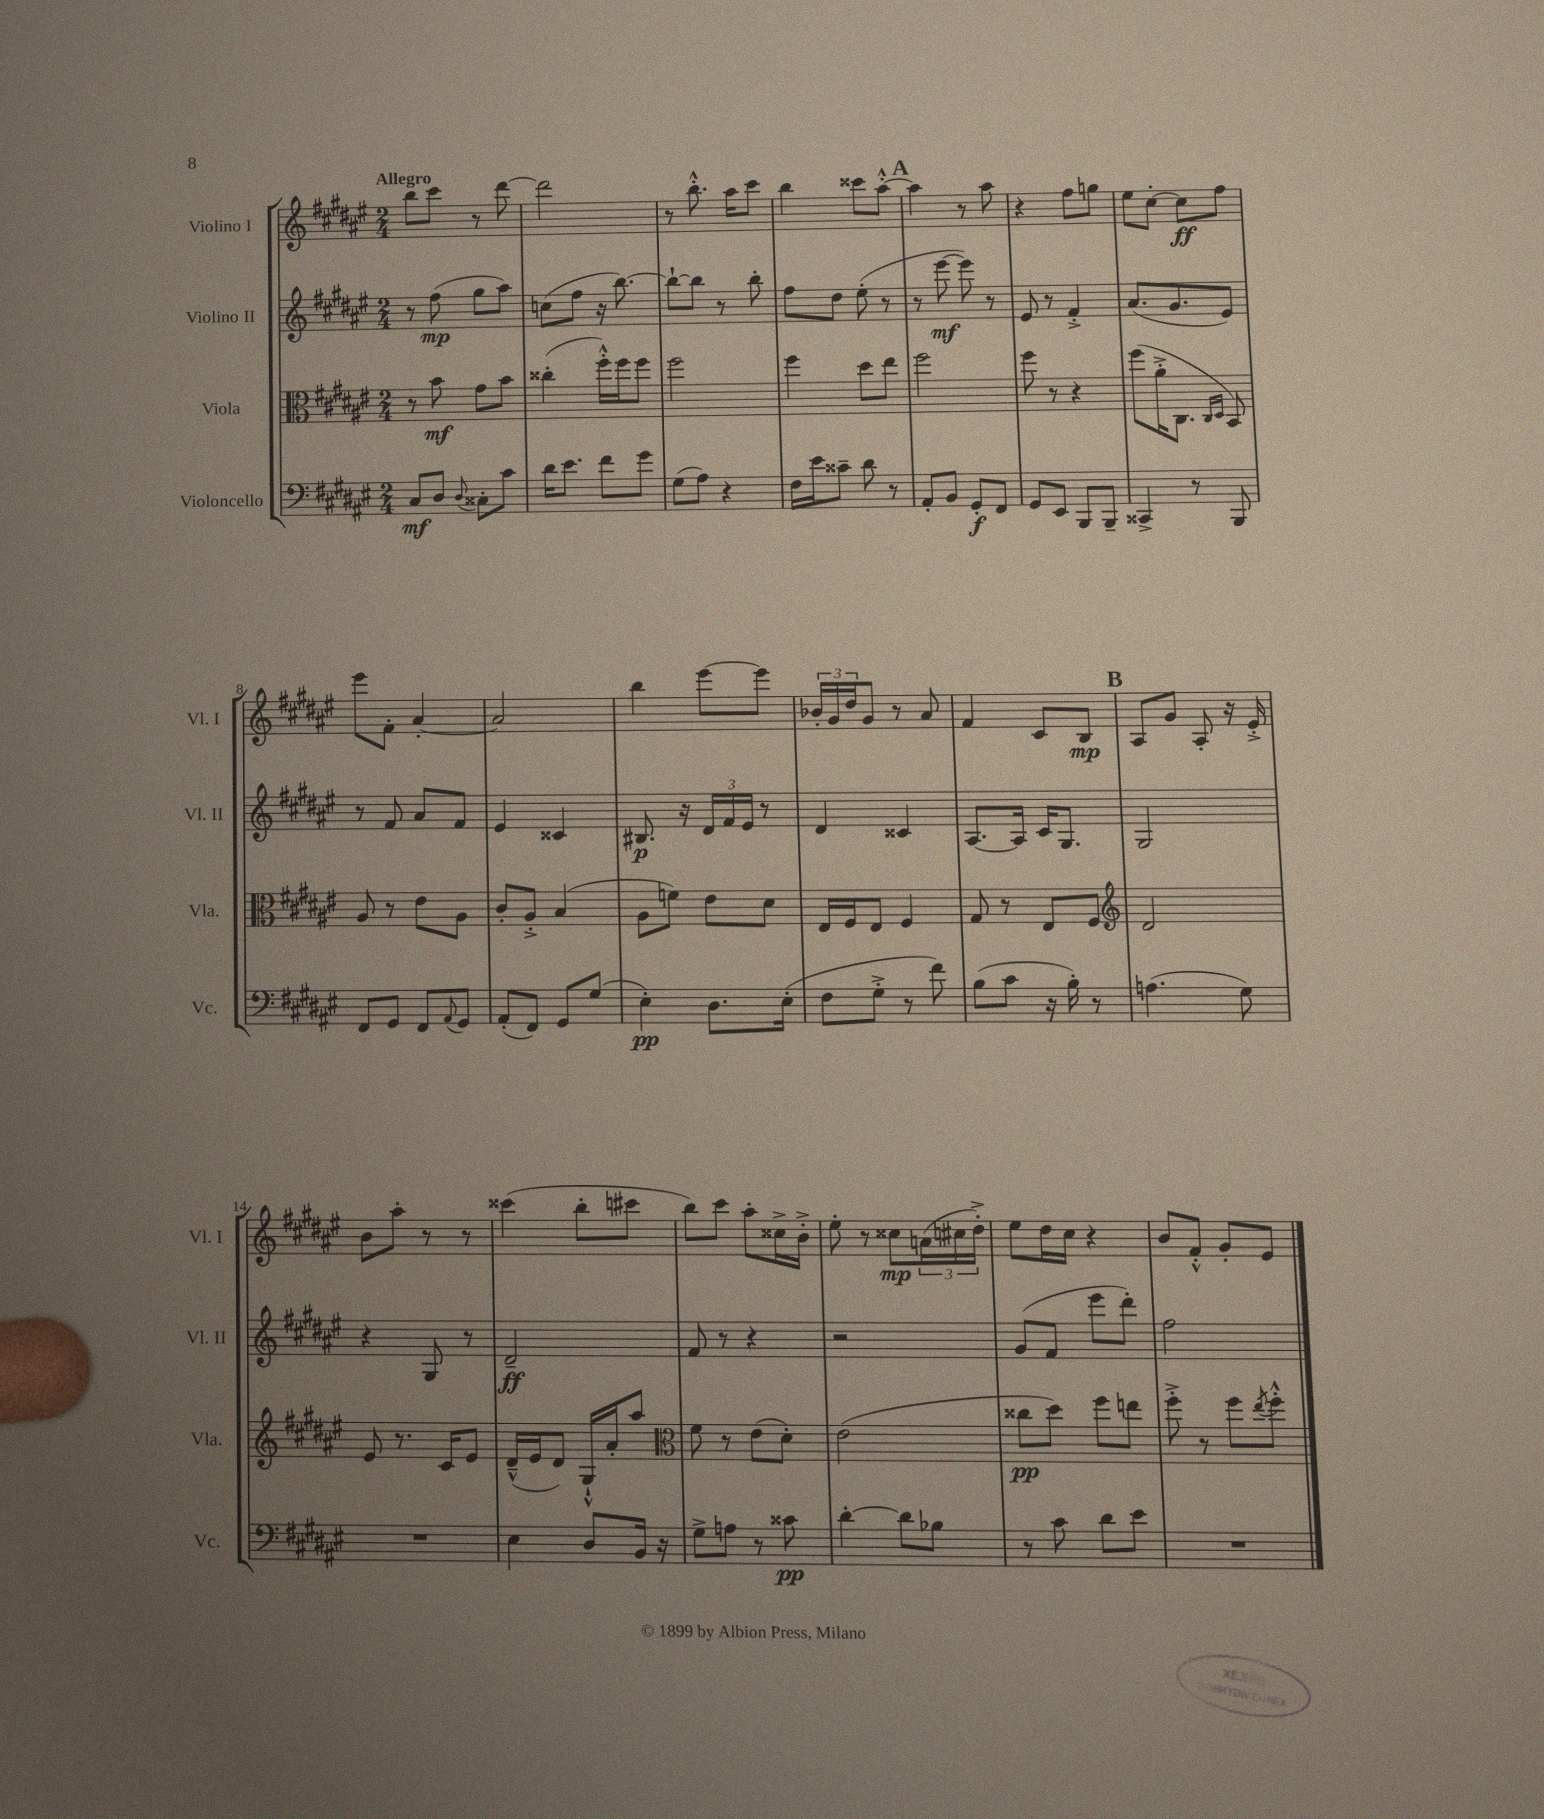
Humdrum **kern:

**kern	**kern	**kern	**kern
*staff4	*staff3	*staff2	*staff1
*clefF4	*clefC3	*clefG2	*clefG2
*k[f#c#g#d#a#e#]	*k[f#c#g#d#a#e#]	*k[f#c#g#d#a#e#]	*k[f#c#g#d#a#e#]
*M2/4	*M2/4	*M2/4	*M2/4
8C#	8r	8r	8bb
8D#	8b	(8ff#	8ccc#
8qqD#	.	.	.
8C##'	8g#	8gg#	8r
8c#	8b	8aa#)	[8ddd#
=	=	=	=
16d#	(4cc##'	(8cc	2ddd#]
8.e#	.	.	.
.	.	8ff#	.
8f#	16ff#'^^)	16r	.
.	16ff#	[8.bb)	.
8g#	8ff#	.	.
=	=	=	=
(8G#	2ff#	8bb`_	8r
8A#)	.	8bb]	8.bb'^^
4r	.	8r	.
.	.	.	16aa#
.	.	8bb'	8ccc#
=	=	=	=
16F#	4ff#	8ff#	4bb
16e#	.	.	.
8c##~	.	8dd#	.
8d#	8dd#	(8ee#'	8ccc##
8r	8ee#	8r	[8aa#'^^
=	=	=	=
8AA#'	2ff#	8r	4aa#]
8BB	.	[8eee#	.
8GG#'	.	8eee#])	8r
8FF#	.	8r	8aa#
=	=	=	=
8GG#	8ff#	8e#	4r
8EE#	8r	8r	.
8BBB	4r	4f#'^	8ff#
8BBB~	.	.	8gg
=	=	=	=
4CC##^	(8ff#	(8.a#	8ee#
.	16a#'^	.	[8cc#'
.	8.C#	8.g#	.
8r	.	.	8cc#]
.	16qqC#	.	.
.	16qqD#	.	.
8BBB	8BB)	8e#)	8ff#
=	=	=	=
8FF#	8A#	8r	8eee#
8GG#	8r	8f#	8f#'
8FF#	8e#	8a#	[4a#'
8qqAA#	.	.	.
8GG#	8A#	8f#	.
=	=	=	=
(8AA#'	8c#'	4e#	2a#]
8FF#)	8A#'^	.	.
8GG#	(4B	4c##	.
(8G#	.	.	.
=	=	=	=
4E#')	8A#	8.B#	4bb
.	8f)	.	.
.	.	16r	.
8.D#	8e#	24d#	[8eee#
.	.	24f#	.
.	.	24e#	.
.	8d#	8r	8eee#]
(16E#'	.	.	.
=	=	=	=
8F#	16E#	4d#	24b-'
.	.	.	24g#
.	16F#	.	.
.	.	.	24dd#
8G#'^	8E#	.	8g#
8r	4F#	4c##	8r
8f#)	.	.	8a#
=	=	=	=
(8B	8G#	[8.A#	4f#
8c#	8r	.	.
.	.	16A#]	.
16r	8E#	16c#	8c#
16B')	.	8.G#	.
8r	8F#	.	8B
=	=	=	=
*	*clefG2	*	*
(4.A	2d#	2G#	8A#
.	.	.	8g#
.	.	.	8A#'
8G#)	.	.	16r
.	.	.	16e#'^
=	=	=	=
2r	8e#	4r	8b
.	8.r	.	8aa#'
.	.	8G#	8r
.	16c#	.	.
.	8e#	8r	8r
=	=	=	=
4E#	(16d#~^^	2d#~	(4ccc##
.	16e#	.	.
.	8d#)	.	.
8D#	16G#`^^	.	8bb'
.	16a#'	.	.
16BB	8aa#	.	8ccc#
16r	.	.	.
=	=	=	=
*	*clefC3	*	*
8G#^	8f#	8f#	8bb)
8A	8r	8r	8ccc#
8r	(8e#	4r	8aa#'
8c##	8d#')	.	16cc##^
.	.	.	16b'^
=	=	=	=
[4d#'	(2e#	2r	8ee#'
.	.	.	8r
8d#]	.	.	8cc##
8B-	.	.	(24a
.	.	.	24cc#
.	.	.	24dd#'^)
=	=	=	=
8r	8cc##	(8g#	8ee#
8c#	8dd#)	8f#	16dd#
.	.	.	16cc#
8d#	8ff#	8eee#	4r
8e#	8ee	8ddd#')	.
=	=	=	=
2r	8ff#'^	2ff#	8b
.	8r	.	8f#'^^
.	8ff#	.	8g#'
.	8qee#	.	.
.	8ff#'^^	.	8e#
==	==	==	==
*-	*-	*-	*-
